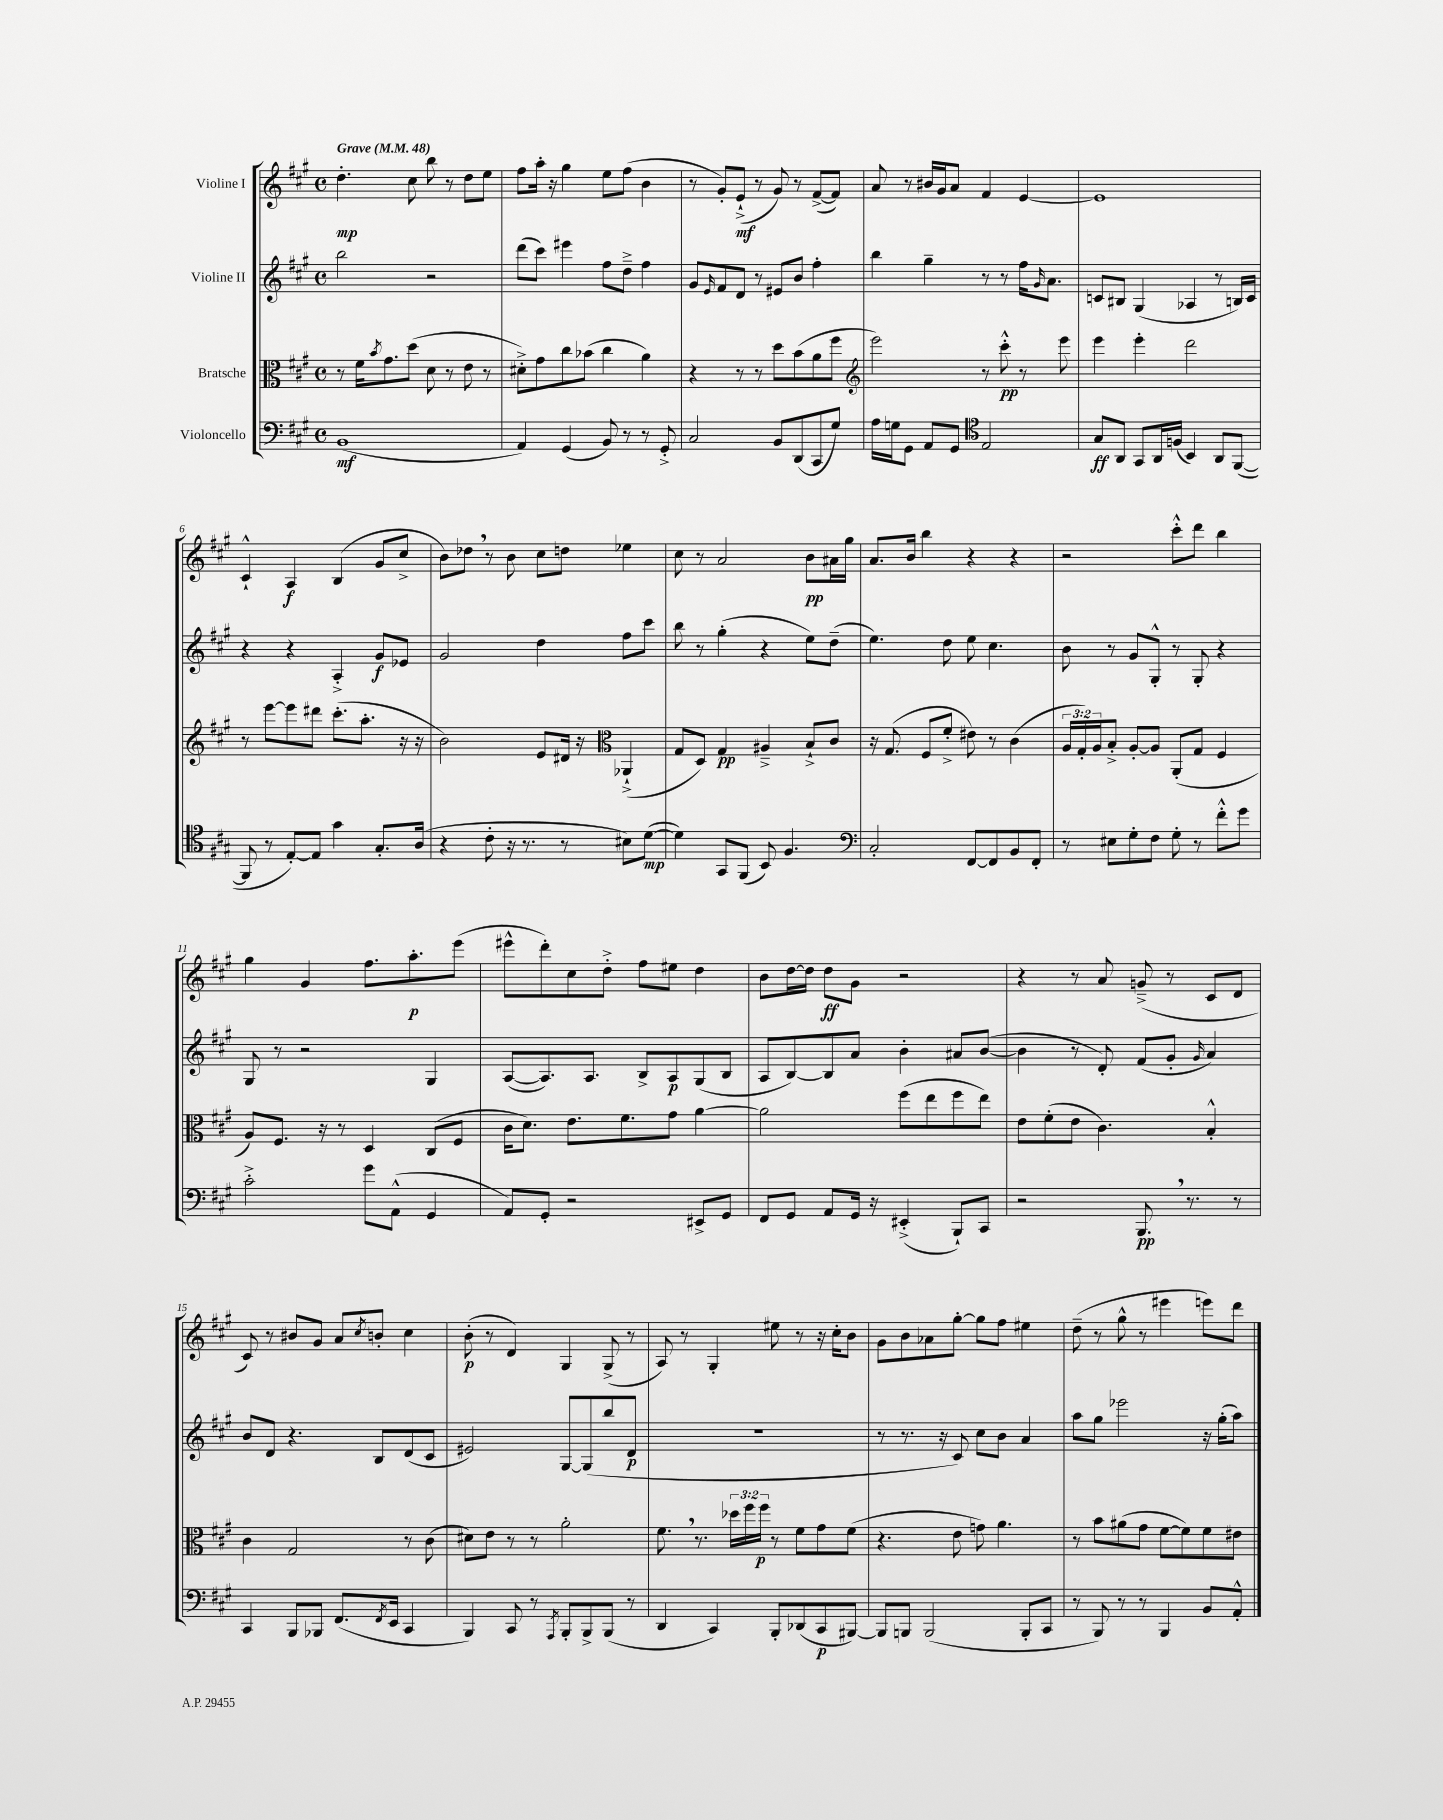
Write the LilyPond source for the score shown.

<<
\new StaffGroup <<
\new Staff = "s0" \with { instrumentName = "Violine I" } {
    \clef treble \key a \major \defaultTimeSignature \time 4/4 \tempo "Grave" 4 = 48
    d''4.-.\mp cis''8 b''8 r8 d''8 e''8 |
    fis''8 a''16-. r16 gis''4 e''8 fis''8( b'4 |
    r8 gis'8-.) e'8-!->\mf( r8 gis'8) r8 fis'8~->( fis'8) |
    a'8 r8 bis'16 gis'16 a'8 fis'4 e'4~ |
    e'1 |
    cis'4-!-^ a4\f b4( gis'8 cis''8-> |
    b'8) des''8 \breathe r8 b'8 cis''8 d''8 ees''4 |
    cis''8 r8 a'2 b'8\pp ais'16 gis''16 |
    a'8. b'16 b''4 r4 r4 |
    r2 cis'''8-.-^ d'''8 b''4 |
    gis''4 gis'4 fis''8. a''8.-.\p e'''8( |
    eis'''8-^ d'''8-.) cis''8 d''8-.-> fis''8 eis''8 d''4 |
    b'8 d''16~ d''16 d''8\ff gis'8 r2 |
    r4 r8 a'8 g'8--->( r8 cis'8 d'8 |
    cis'8) r8 bis'8 gis'8 a'8 \acciaccatura { cis''8 } b'8-. cis''4 |
    b'8-.\p( r8 d'4) gis4 gis8->( r8 |
    a8) r8 gis4-. eis''8 r8 r16 cis''16-. b'8 |
    gis'8 b'8 aes'8 gis''8~-. gis''8 fis''8 eis''4 |
    d''8--( r8 gis''8-^ r8 eis'''4 e'''8) d'''8 \bar "|." |
}
\new Staff = "s1" \with { instrumentName = "Violine II" } {
    \clef treble \key a \major \defaultTimeSignature \time 4/4
    b''2 r2 |
    d'''8( cis'''8) eis'''4 fis''8 d''8---> fis''4 |
    gis'8 \grace { e'16 } fis'8 d'8 r8 eis'8 b'8 fis''4-. |
    b''4 gis''4-- r8 r8 fis''16 \grace { gis'16 } a'8. |
    c'8 bis8 gis4( aes4 r8 b16) c'16 |
    r4 r4 a4-.-> gis'8\f ees'8 |
    gis'2 d''4 fis''8 cis'''8 |
    b''8 r8 gis''4-.( r4 e''8) d''8--( |
    e''4.) d''8 e''8 cis''4. |
    b'8 r8 gis'8 gis8-.-^ r8 gis8-. r4 |
    gis8 r8 r2 gis4 |
    a8~( a8.) a8. b8-> a8\p gis8( b8 |
    a8 b8~) b8 a'8 b'4-. ais'8 b'8~( |
    b'4 r8 d'8-.) fis'8( gis'8-. \grace { gis'16 } a'4) |
    b'8 d'8 r4. b8 d'8( cis'8 |
    eis'2) gis8~ gis8( b''8 d'8\p |
    r1 |
    r8 r8. r16 cis'8) cis''8 b'8 a'4 |
    a''8 gis''8 ees'''2 r16 gis''16-.( a''8) \bar "|." |
}
\new Staff = "s2" \with { instrumentName = "Bratsche" } {
    \clef alto \key a \major \defaultTimeSignature \time 4/4 \override Staff.TupletNumber.text = #tuplet-number::calc-fraction-text
    r8 fis'16 \acciaccatura { b'8 } gis'8. d''8( d'8 r8 e'8 r8 |
    dis'8-.->) gis'8 cis''8 bes'8( cis''4 a'4) |
    r4 r8 r8 d''8 b'8( a'8 fis''8 |
    \clef treble e'''2) r8 cis'''8-.-^\pp r8 e'''8 |
    e'''4 e'''4-. d'''2 |
    r8 e'''8~ e'''8 dis'''8 cis'''8.-.( a''8.-. r16 r16 |
    b'2) e'8 dis'16 r16 \clef alto aes,4-!->( |
    gis8 d8) gis4\pp ais4---> b8-!-> cis'8 |
    r16 gis8.( fis8 fis'8-.-> eis'8) r8 cis'4( |
    \tuplet 3/2 { a16 gis16-.) a16 } b8-.-> a8~-. a8 a,8-.( gis8 fis4 |
    a8) fis8. r16 r8 d4 cis8( fis8 |
    cis'16 d'8.) e'8. fis'8. gis'8 a'4~ |
    a'2 fis''8( e''8 fis''8 e''8) |
    e'8 fis'8-.( e'8 cis'4.) b4-.-^ |
    cis'4 gis2 r8 cis'8( |
    dis'8) e'8 r8 r8 a'2-. |
    fis'8. \breathe r8. \tuplet 3/2 { des''16 fis''16 fis''16\p } r8 fis'8 gis'8 fis'8( |
    r4. e'8 g'8) a'4. |
    r8 b'8 ais'8( gis'8 fis'8~ fis'8) fis'8 eis'8 \bar "|." |
}
\new Staff = "s3" \with { instrumentName = "Violoncello" } {
    \clef bass \key a \major \defaultTimeSignature \time 4/4
    b,1\mf( |
    a,4) gis,4( b,8) r8 r8 gis,8-.-> |
    cis2 b,8 d,8( cis,8 gis8) |
    a16 g16 gis,8 a,8 gis,8 \clef tenor e2 |
    gis8\ff a,8 gis,8 a,16 f16( b,4) a,8 fis,8~( |
    fis,8 r8 e8~-.) e8 gis'4 gis8.-. a16( |
    r4 cis'8-. r16 r8. r8 bis8) d'8~\mp( |
    d'4) gis,8 fis,8( b,8) fis4. |
    \clef bass cis2-. fis,8~ fis,8 b,8 fis,8-. |
    r8 eis8 gis8-. fis8 gis8-. r8 fis'8-.-^ gis'8 |
    cis'2-.-> gis'8 a,8-^( gis,4 |
    a,8) gis,8-. r2 eis,8-> gis,8 |
    fis,8 gis,8 a,8 gis,16 r16 eis,4-.->( b,,8-!) cis,8 |
    r2 b,,8.\pp \breathe r8. r8 |
    cis,4 b,,8 bes,,8 fis,8.( \acciaccatura { fis,8 } e,16 cis,4 |
    b,,4) cis,8 r8 \acciaccatura { a,,8 } b,,8-. b,,8-> b,,8( r8 |
    d,4 cis,4) b,,8-. des,8( cis,8\p bis,,8~) |
    bis,,8 b,,8 b,,2( b,,8-. cis,8 |
    r8 b,,8) r8 r8 b,,4 b,8 a,8-.-^ \bar "|." |
}
>>
>>
